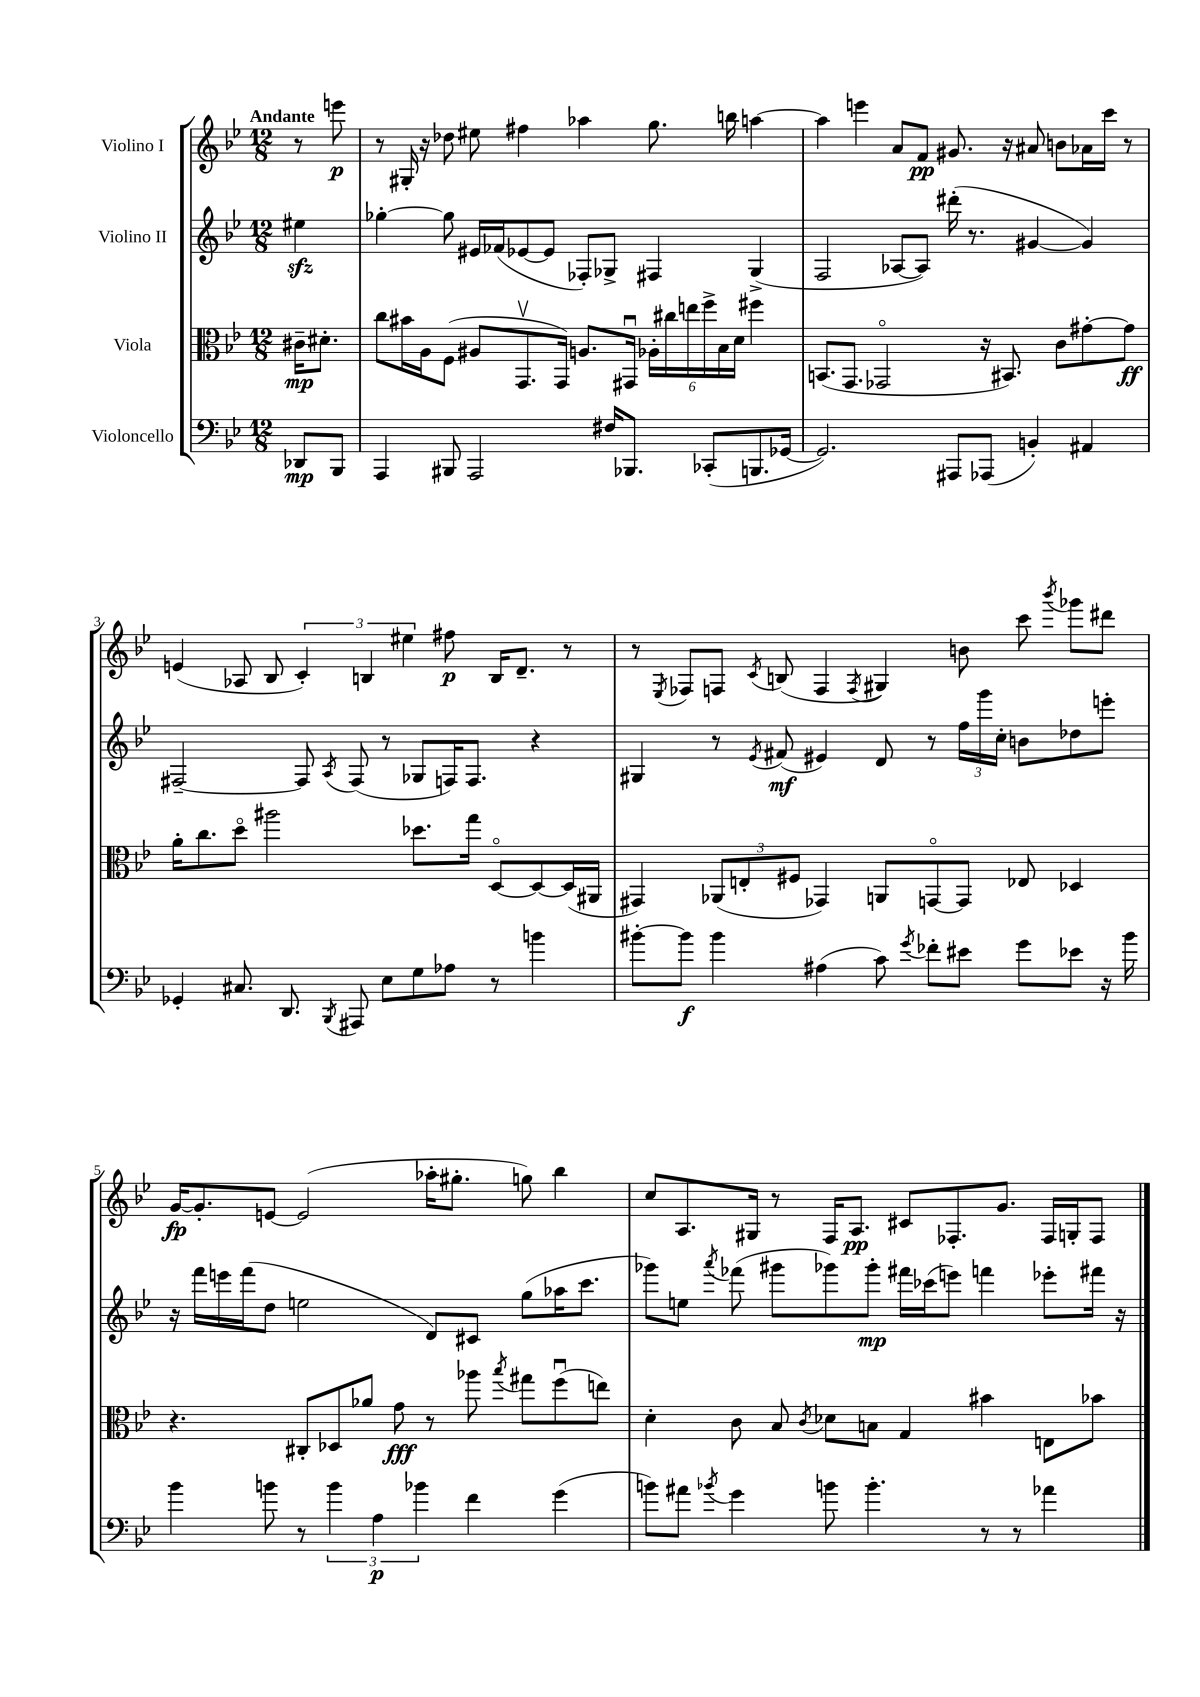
<<
\new StaffGroup <<
\new Staff = "s0" \with { instrumentName = "Violino I" } {
    \clef treble \key bes \major \numericTimeSignature \time 12/8 \partial 4 \tempo "Andante"
    \autoBeamOff r8 e'''8\p |
    r8 gis16-. r16 des''8 eis''8 fis''4 aes''4 g''8. b''16 a''4~ |
    a''4 e'''4 a'8[ f'8]\pp gis'8. r16 ais'8 b'8[ aes'16 c'''16] r8 |
    e'4( aes8 bes8 \tuplet 3/2 { c'4-.) b4 eis''4 } fis''8\p b16[ d'8.]-- r8 |
    r8 \acciaccatura { ees8 } fes8[ f8] \acciaccatura { c'8 } b8( f4 \acciaccatura { f8 } gis4) b'8 c'''8 \acciaccatura { bes'''8 } ges'''8[ dis'''8] |
    g'16[~\fp g'8.-. e'8]~ e'2( aes''16[-. gis''8.]-. g''8) bes''4 |
    c''8[ a8. gis16] r8 f16[ a8.]\pp cis'8[ fes8.-. g'8.] fes16[ g16-. fes8] \bar "|." |
}
\new Staff = "s1" \with { instrumentName = "Violino II" } {
    \clef treble \key bes \major \numericTimeSignature \time 12/8 \partial 4
    \autoBeamOff eis''4\sfz |
    ges''4~-. ges''8 eis'16[ fes'16( ees'8~ ees'8] fes8[-.) ges8]-> fis4 ges4->( |
    f2 aes8[~ aes8]) dis'''16-.( r8. gis'4~ gis'4) |
    fis2~-- fis8 \acciaccatura { a8 } fis8( r8 ges8[ f16) f8.] r4 |
    gis4 r8 \acciaccatura { ees'8 } fis'8\mf( eis'4) d'8 r8 \tuplet 3/2 { f''16[ g'''16 c''16]-. } b'8[ des''8 e'''8]-. |
    r16 f'''16[ e'''16 f'''16( d''8] e''2 d'8[) cis'8] g''8[( aes''16 c'''8.] |
    ges'''8[) e''8] \acciaccatura { a'''8 } fes'''8( gis'''8[ ges'''8) ges'''8]-.\mp fis'''16[ ces'''16( e'''8]) f'''4 ees'''8[-. fis'''16] r16 \bar "|." |
}
\new Staff = "s2" \with { instrumentName = "Viola" } {
    \clef alto \key bes \major \numericTimeSignature \time 12/8 \partial 4
    \autoBeamOff cis'16[--\mp dis'8.]-. |
    c''8[ bis'16 a16 f8]( ais8[ g,8.\upbow g,16]) a8.[ gis,16]\downbow \tuplet 6/4 { aes16[-. cis''16 e''16 f''16-> bes16 d'16] } fis''4 |
    b,8.[( g,8.] ges,2\flageolet r16 bis,8.) c'8[ gis'8~-. gis'8]\ff |
    a'16[-. c''8. d''8]\flageolet ais''2 des''8.[ g''16] d8[~\flageolet d8~ d16( ais,16] |
    gis,4) \tuplet 3/2 { aes,8[( e8-. fis8] } ges,4) a,8[ g,8~\flageolet g,8] ees8 des4 |
    r4. cis8[-. des8 aes'8] g'8\fff r8 aes''8 \acciaccatura { bes''8 } gis''8[ f''8\downbow( e''8]) |
    d'4-. c'8 bes8 \acciaccatura { c'8 } des'8[ b8] g4 bis'4 e8[ bes'8] \bar "|." |
}
\new Staff = "s3" \with { instrumentName = "Violoncello" } {
    \clef bass \key bes \major \numericTimeSignature \time 12/8 \partial 4
    \autoBeamOff des,8[\mp bes,,8] |
    a,,4 bis,,8 a,,2 fis16[ bes,,8.] ces,8[-.( b,,8. ges,16]~ |
    ges,2.) ais,,8[ aes,,8]( b,4-.) ais,4 |
    ges,4-. cis8. d,8. \acciaccatura { bes,,8 } ais,,8 ees8[ g8 aes8] r8 b'4 |
    bis'8[~-. bis'8]\f bis'4 ais4( c'8) \acciaccatura { g'8 } fes'8[-. eis'8] g'8[ ees'8] r16 bis'16 |
    bes'4 b'8 r8 \tuplet 3/2 { b'4 a4\p bes'4 } f'4 g'4( |
    b'8[) ais'8] \acciaccatura { bes'8 } g'4 b'8 b'4.-. r8 r8 aes'4 \bar "|." |
}
>>
>>
